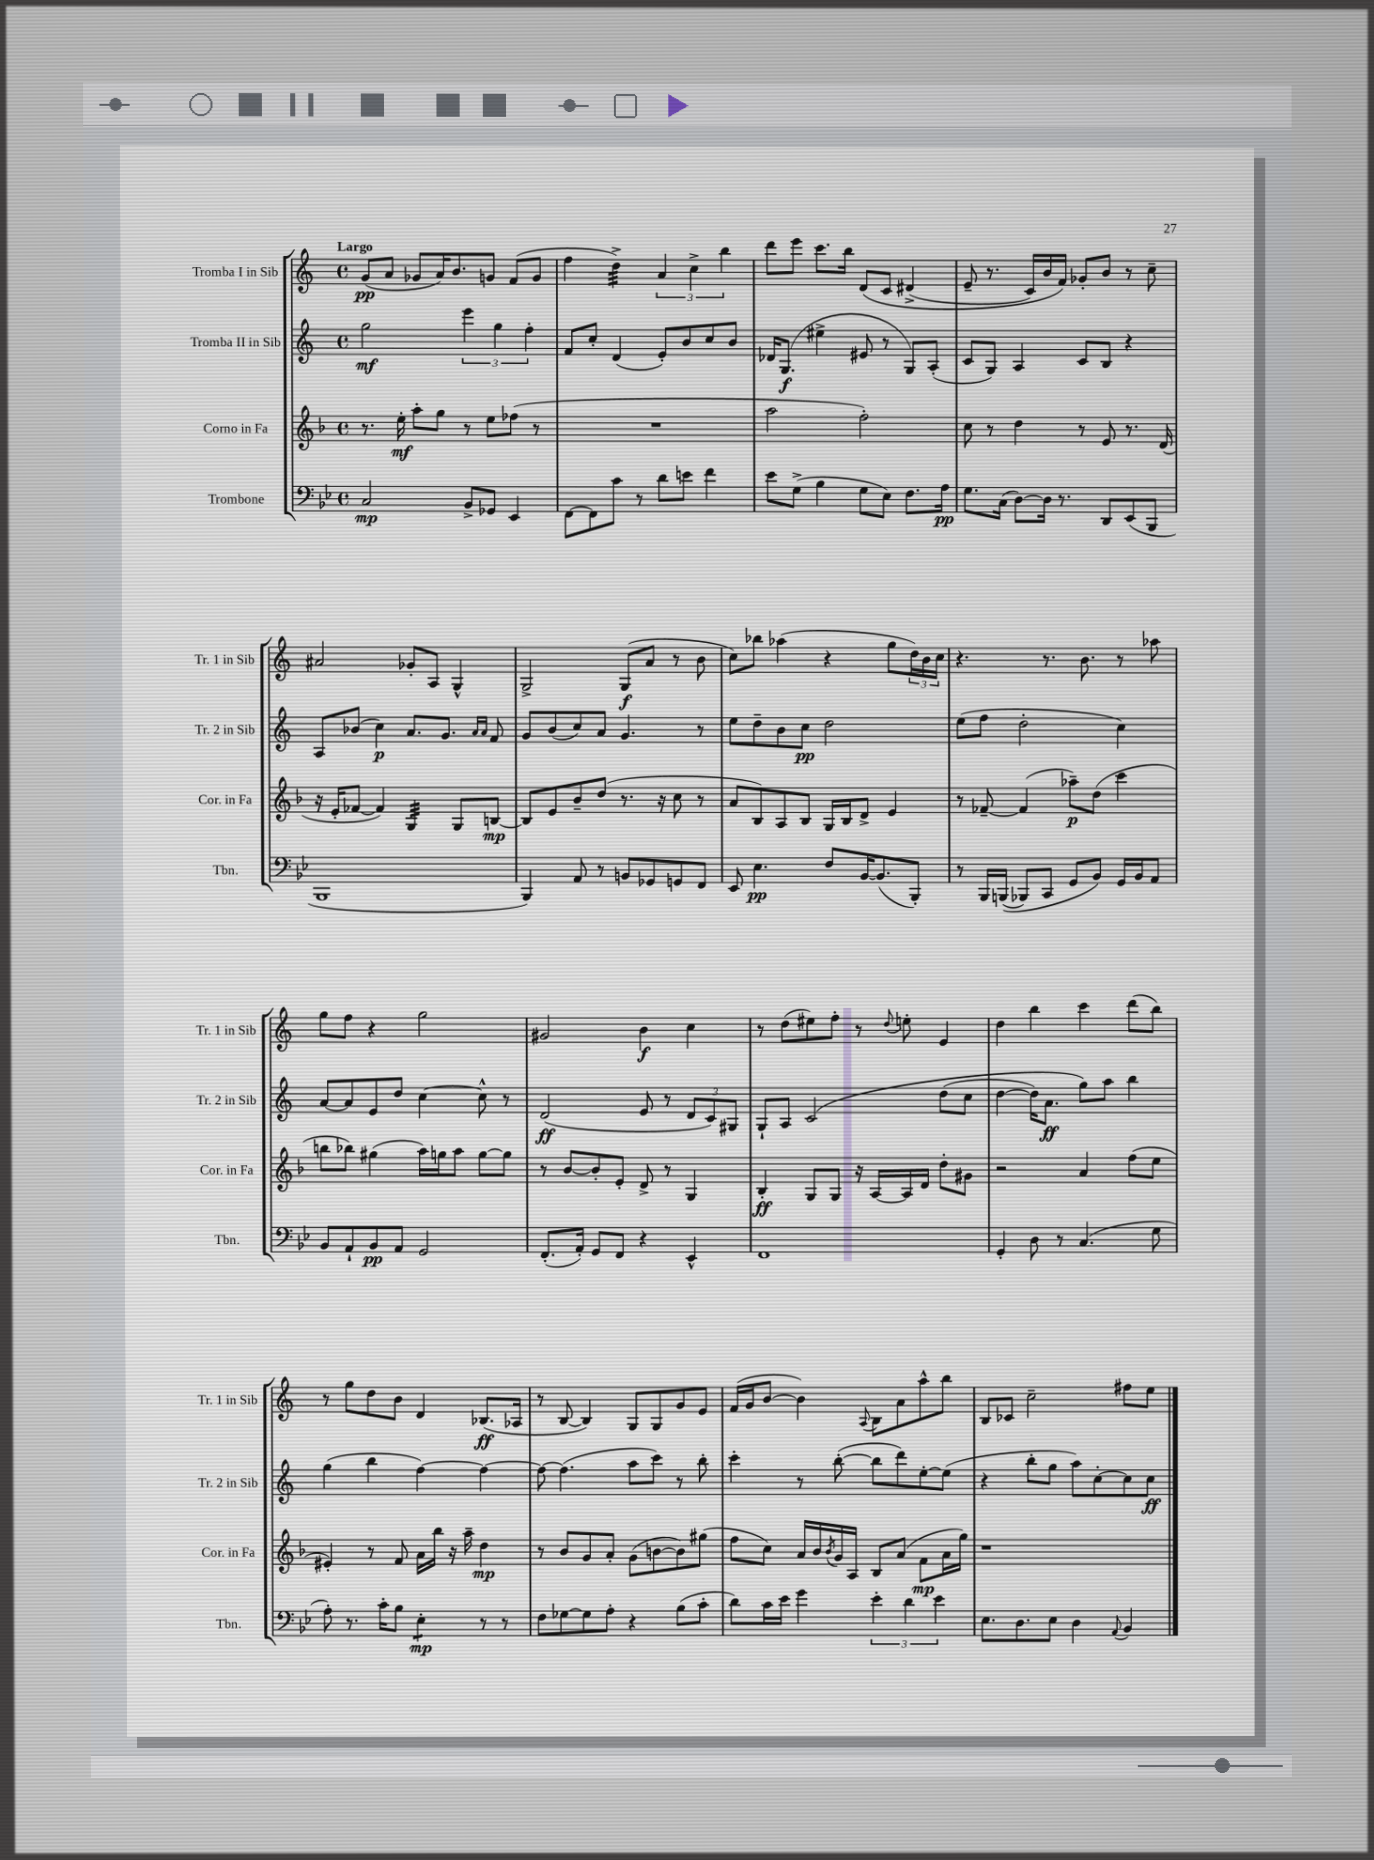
<<
\new StaffGroup <<
\new Staff = "s0" \with { instrumentName = "Tromba I in Sib" shortInstrumentName = "Tr. 1 in Sib" } {
    \clef treble \key c \major \defaultTimeSignature \time 4/4 \tempo "Largo"
    g'8\pp( a'8 ges'8 a'16) b'8. g'8 f'8( g'8 |
    f''4 d''4:32->) \tuplet 3/2 { a'4 c''4-> b''4 } |
    d'''8 e'''8 c'''8. b''16 d'8\( c'8 dis'4->( |
    e'8-- r8. c'16) b'16 f'16\) ges'8-. b'8 r8 c''8-- |
    ais'2 ges'8-. a8 g4-^ |
    g2-> g8\f( a'8 r8 b'8 |
    c''8) bes''8 aes''4( r4 g''8 \tuplet 3/2 { d''16) b'16 c''16 } |
    r4. r8. b'8. r8 aes''8 |
    g''8 f''8 r4 g''2 |
    gis'2 b'4\f c''4 |
    r8 d''8( eis''8) f''8-. r8 \appoggiatura { d''8 } e''8-. e'4 |
    d''4 b''4 c'''4 d'''8( b''8) |
    r8 g''8 d''8 b'8 d'4 bes8.\ff( aes16 |
    r8 b8~ b4) g8 g8 g'8 e'8 |
    f'16( g'16 b'8~ b'4) \appoggiatura { a8 } b8 a'8 a''8-^ b''8 |
    b8 ces'8 c''2-- fis''8 e''8 \bar "|." |
}
\new Staff = "s1" \with { instrumentName = "Tromba II in Sib" shortInstrumentName = "Tr. 2 in Sib" } {
    \clef treble \key c \major \defaultTimeSignature \time 4/4
    g''2\mf \tuplet 3/2 { e'''4 g''4 f''4-. } |
    f'8 c''8-. d'4( e'8-.) b'8 c''8 b'8 |
    des'16 g8.\f( eis''4-> eis'8 r8 g8) a8-.( |
    c'8 g8) a4 c'8 b8 r4 |
    a8 bes'8( c''4\p) a'8. g'8. \grace { a'16 a'16 } f'8 |
    g'8 b'8( c''8) a'8 g'4. r8 |
    e''8 d''8-- b'8 c''8\pp d''2 |
    e''8( f''8 d''2-. c''4) |
    a'8~ a'8 e'8 d''8 c''4~ c''8-^ r8 |
    d'2\ff( e'8 r8 \tuplet 3/2 { d'8 c'8) gis8 } |
    g8-! a8 c'2\( d''8( c''8 |
    d''4~ d''16) a'8.\ff g''8\) a''8 b''4 |
    g''4( b''4 f''4~) f''4~ |
    f''8~ f''4.( a''8 c'''8) r8 b''8-. |
    c'''4-. r8 b''8~-.( b''8 d'''8) e''8~-. e''8( |
    r4 b''8-. g''8 a''8) c''8~-. c''8 c''8\ff \bar "|." |
}
\new Staff = "s2" \with { instrumentName = "Corno in Fa" shortInstrumentName = "Cor. in Fa" } {
    \clef treble \key f \major \defaultTimeSignature \time 4/4
    r8. e''16-.\mf a''8-. g''8 r8 e''8 fes''8( r8 |
    R1 |
    a''2 f''2-.) |
    c''8 r8 d''4 r8 e'8 r8. d'16( |
    r16 e'16-. fes'8~ fes'4) g4:32 g8 b8~\mp |
    b8 e'8 bes'8-- d''8( r8. r16 c''8 r8 |
    a'8 bes8) a8 bes8 g16 bes16 d'8-> e'4 |
    r8 fes'8~-- fes'4( aes''8--\p) d''8( c'''4 |
    b''8 bes''8) gis''4( a''16) g''16 a''8 g''8~ g''8 |
    r8 bes'8~ bes'8-. e'8-. d'8-> r8 g4 |
    bes4-.\ff g8 g8 r16 a16~ a16 d'16 d''8-. gis'8 |
    r2 a'4 f''8( e''8 |
    eis'4-.) r8 f'8 a'16 bes''16 r16 a''16-- d''4\mp |
    r8 bes'8 g'8 a'8-. g'8( b'8~ b'8) gis''8( |
    f''8 c''8) a'16 bes'16 \acciaccatura { bes'8 } g'16 a16 bes8 a'8( f'8\mp a'16 g''16) |
    r1 \bar "|." |
}
\new Staff = "s3" \with { instrumentName = "Trombone" shortInstrumentName = "Tbn." } {
    \clef bass \key bes \major \defaultTimeSignature \time 4/4
    c2\mp bes,8-> ges,8 ees,4 |
    f,8~ f,8 c'8 r8 d'8 e'8 f'4 |
    ees'8 g8->( bes4 g8 ees8) f8. a16\pp |
    g8. c16( d8~) d16 r8. d,8 ees,8( bes,,8 |
    bes,,1 |
    bes,,4) a,8 r8 b,8 ges,8 g,8 f,8 |
    ees,8 ees4.\pp f8 bes,16~ bes,8.( bes,,8-.) |
    r8 bes,,16 b,,16(\( bes,,8) c,8 g,8 bes,8\) g,16 bes,16 a,8 |
    bes,8 a,8-! bes,8\pp a,8 g,2 |
    f,8.-.( a,16-.) g,8 f,8 r4 ees,4-^ |
    f,1 |
    g,4-. d8 r8 c4.( g8 |
    a8-.) r8. c'16-. bes8 ees4:8-.\mp r8 r8 |
    f8 ges8~ ges8 a8-. r4 bes8( c'8-. |
    d'8) c'16 ees'16 g'4 \tuplet 3/2 { ees'4-. d'4 ees'4 } |
    ees8. d8. ees8 d4 \appoggiatura { a,8 } bes,4 \bar "|." |
}
>>
>>
\layout { \context { \Score \remove "Bar_number_engraver" } }
